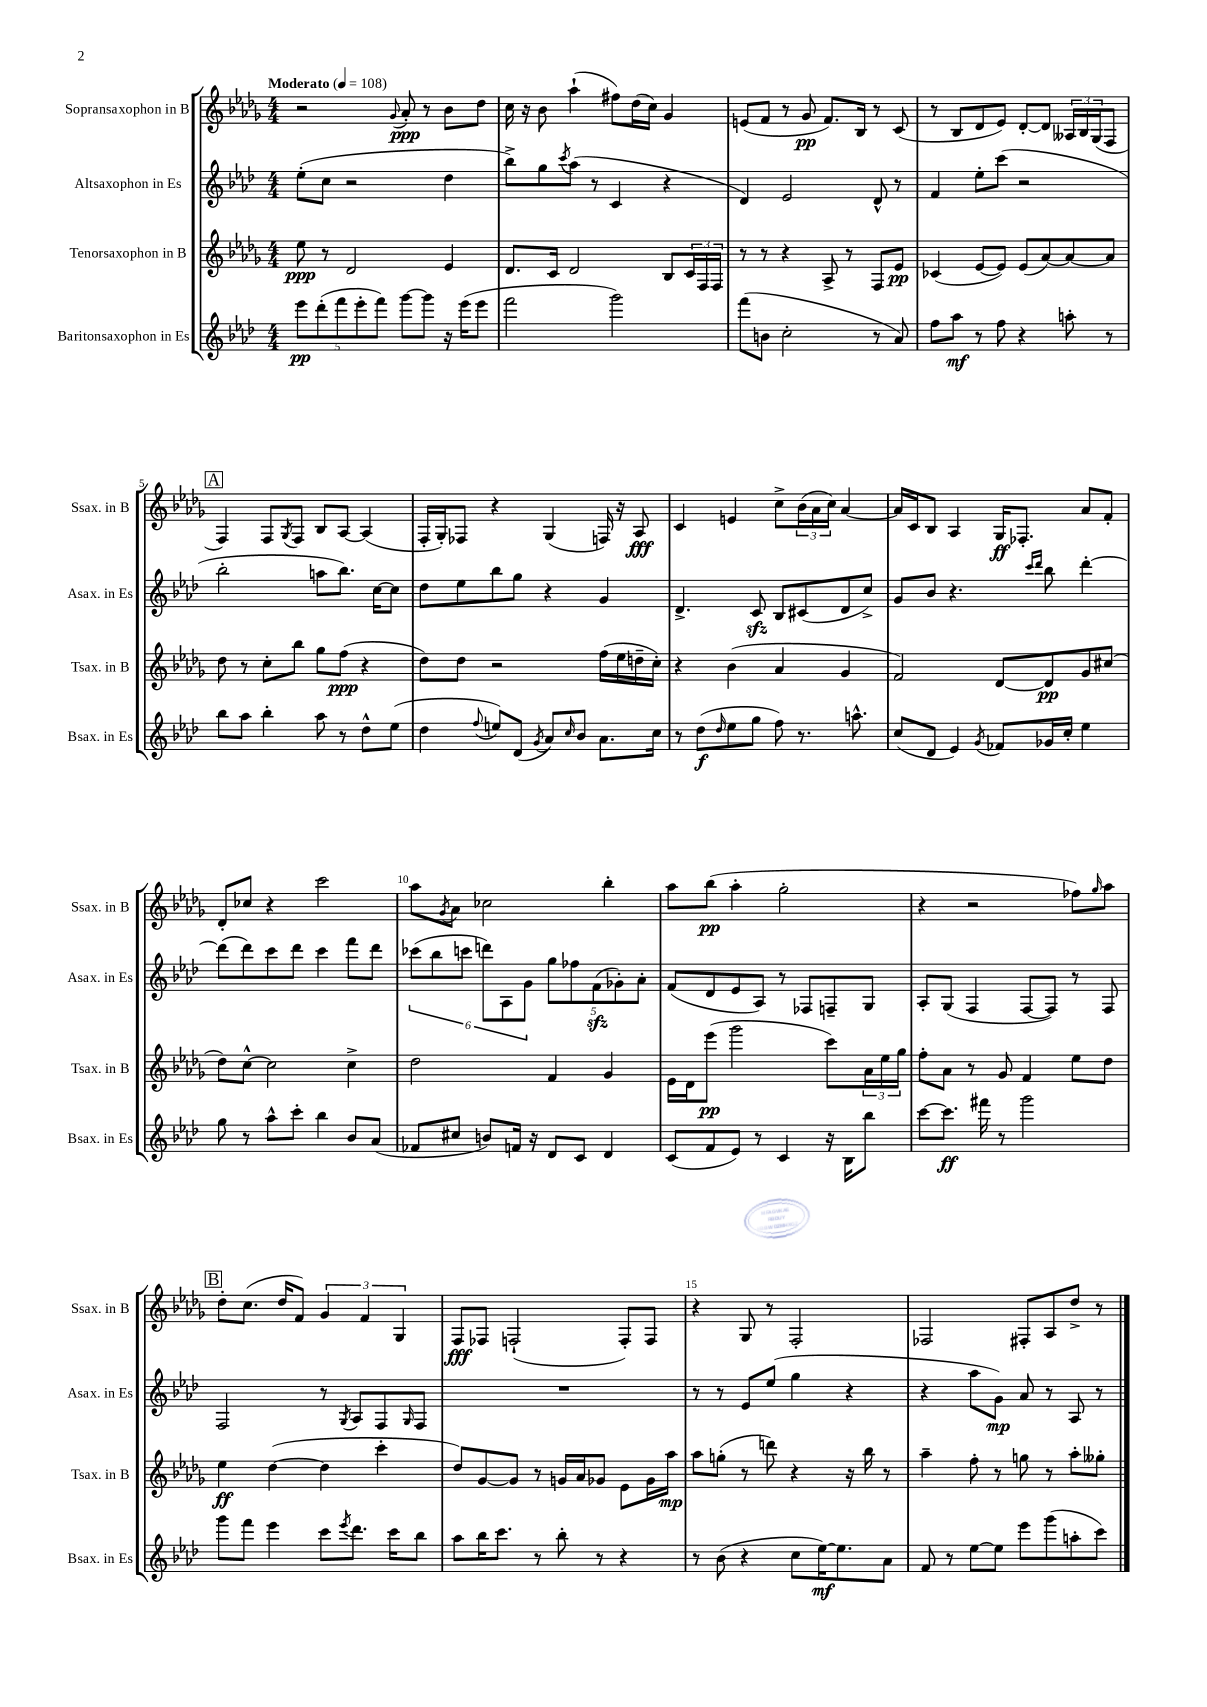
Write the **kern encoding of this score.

**kern	**dynam	**kern	**dynam	**kern	**dynam	**kern	**dynam
*part4	*part4	*part3	*part3	*part2	*part2	*part1	*part1
*staff4	*staff4	*staff3	*staff3	*staff2	*staff2	*staff1	*staff1
*I"Baritonsaxophon in Es	*	*I"Tenorsaxophon in B	*	*I"Altsaxophon in Es	*	*I"Sopransaxophon in B	*
*I'Bsax. in Es	*	*I'Tsax. in B	*	*I'Asax. in Es	*	*I'Ssax. in B	*
*clefG2	*	*clefG2	*	*clefG2	*	*clefG2	*
*k[b-e-a-d-]	*	*k[b-e-a-d-g-]	*	*k[b-e-a-d-]	*	*k[b-e-a-d-g-]	*
*M4/4	*	*M4/4	*	*M4/4	*	*M4/4	*
*MM108	*	*MM108	*	*MM108	*	*MM108	*
=1	=1	=1	=1	=1	=1	=1	=1
!	!	!	!	!	!	!LO:TX:a:B:t=Moderato	!
10eee-\L	pp	8ee-\	ppp	(8ee-'\L	.	2r	.
(10ddd-'\	.	.	.	.	.	.	.
.	.	8r	.	8cc\J	.	.	.
10fff\	.	.	.	.	.	.	.
.	.	2d-/	.	2r	.	.	.
10eee-'\	.	.	.	.	.	.	.
10fff\J)	.	.	.	.	.	.	.
.	.	.	.	.	.	8qqg-/	.
[8ggg\L	.	.	.	.	.	8a-'/	ppp
8ggg\J]	.	.	.	.	.	8r	.
16r	.	4e-/	.	4dd-\	.	8b-\L	.
(16eee-\KL	.	.	.	.	.	.	.
8eee-\J	.	.	.	.	.	8dd-\J	.
=2	=2	=2	=2	=2	=2	=2	=2
2fff\	.	8.d-/L	.	8bb-^\L)	.	16cc\	.
.	.	.	.	.	.	16r	.
.	.	.	.	8gg\	.	8b-\	.
.	.	16c/Jk	.	.	.	.	.
.	.	.	.	8qccc/	.	.	.
.	.	2d-/	.	(8aa-\J	.	(4aa-`\	.
.	.	.	.	8r	.	.	.
2ggg\)	.	.	.	4c/	.	8ff#X\L)	.
.	.	.	.	.	.	(16dd-\L	.
.	.	.	.	.	.	16cc\JJ)	.
.	.	8B-/L	.	4r	.	4g-/	.
.	.	24c/L	.	.	.	.	.
.	.	24F/	.	.	.	.	.
.	.	24F/JJ	.	.	.	.	.
=3	=3	=3	=3	=3	=3	=3	=3
(8fff\L	.	8r	.	4d-/)	.	(8en/L	.
8bn\J	.	8r	.	.	.	8f/J	.
2cc'\	.	4r	.	2e-/	.	8r	.
.	.	.	.	.	.	8g-/	pp
.	.	8A-^/	.	.	.	8.f/L)	.
.	.	8r	.	.	.	.	.
.	.	.	.	.	.	16B-/Jk	.
8r	.	8F/L	.	8d-^^/	.	8r	.
8a-/)	.	8e-/J	pp	8r	.	(8c/	.
=4	=4	=4	=4	=4	=4	=4	=4
8ff\L	.	(4c-X/	.	4f/	.	8r	.
8aa-\J	mf	.	.	.	.	8B-/L	.
8r	.	[8e-/L	.	8ee-'\L	.	8d-/	.
8ff\	.	8e-/J])	.	(8ccc\J	.	8e-/J)	.
4r	.	(8e-/L	.	2r	.	[8d-'/L	.
.	.	[8a-/)	.	.	.	8d-/J]	.
8aan'\	.	8a-/_	.	.	.	24A--X/LL	.
.	.	.	.	.	.	24B-/	.
.	.	.	.	.	.	(24G-/J	.
8r	.	8a-/J]	.	.	.	8F/J	.
!!LO:LB:g=z
!!LO:REH:place=s1:t=A
=5	=5	=5	=5	=5	=5	=5	=5
8bb-\L	.	8dd-\	.	2bb-'\	.	4F/)	.
8aa-\J	.	8r	.	.	.	.	.
4bb-'\	.	8cc'\L	.	.	.	8F/L	.
.	.	.	.	.	.	8qG-/	.
.	.	8bb-\J	.	.	.	8F/J	.
8aa-\	.	8gg-\L	.	8aan\L	.	8B-/L	.
8r	.	(8ff\J	ppp	8.bb-\J)	.	[8A-/J	.
8dd-^^\L	.	4r	.	.	.	(4A-/]	.
.	.	.	.	[16cc\KL	.	.	.
(8ee-\J	.	.	.	8cc\J]	.	.	.
=6	=6	=6	=6	=6	=6	=6	=6
4dd-\	.	8dd-\L)	.	8dd-\L	.	16F'/LL	.
.	.	.	.	.	.	16G-'/J)	.
.	.	8dd-\J	.	8ee-\	.	8F-X/J	.
8qqff/	.	.	.	.	.	.	.
8een/L)	.	2r	.	8bb-\	.	4r	.
(8d-/J	.	.	.	8gg\J	.	.	.
8qg/	.	.	.	.	.	.	.
8a-/L)	.	.	.	4r	.	(4G-/	.
16qqcc/	.	.	.	.	.	.	.
8b-/J	.	.	.	.	.	.	.
8.a-\L	.	(16ff\LL	.	4g/	.	16Fn/)	.
.	.	16ee-\	.	.	.	16r	.
.	.	16ddn~\	.	.	.	8A-/	fff
16cc\Jk	.	16cc'\JJ)	.	.	.	.	.
=7	=7	=7	=7	=7	=7	=7	=7
8r	.	4r	.	4.d-^/	.	4c/	.
(8dd-\L	f	.	.	.	.	.	.
16qqdd-/	.	.	.	.	.	.	.
8ee-\	.	(4b-\	.	.	.	4en/	.
8gg\J	.	.	.	8czz/	.	.	.
8ff\)	.	4a-/	.	8B-/L	.	8cc^\L	.
8.r	.	.	.	(8c#X/	.	(24b-\L	.
.	.	.	.	.	.	24a-\	.
.	.	.	.	.	.	24cc\JJ)	.
.	.	4g-/	.	8d-/	.	[4a-/	.
8.aan^^\	.	.	.	.	.	.	.
.	.	.	.	8cc^/J)	.	.	.
=8	=8	=8	=8	=8	=8	=8	=8
(8cc/L	.	2f/)	.	8g/L	.	16a-/LL]	.
.	.	.	.	.	.	16c/J	.
8d-/J	.	.	.	8b-/J	.	8B-/J	.
4e-/)	.	.	.	4.r	.	4A-/	.
8qg/	.	.	.	.	.	.	.
8f-X/L	.	[8d-/L	.	.	.	16G-/KL	ff
.	.	.	.	.	.	8.F-X'/J	.
.	.	.	.	16qqccc/LL	.	.	.
.	.	.	.	16qqddd-/JJ	.	.	.
16g-X/L	.	8d-/]	pp	8bb-\	.	.	.
16cc'/JJ	.	.	.	.	.	.	.
4ee-\	.	8g-/	.	[4ddd-'\	.	8a-/L	.
.	.	(8cc#X/J	.	.	.	8f'/J	.
!!LO:LB:g=z
=9	=9	=9	=9	=9	=9	=9	=9
8gg\	.	8dd-\L)	.	(8ddd-\L]	.	8d-'/L	.
8r	.	[8cc^^\J	.	8ddd-\)	.	8cc-X/J	.
8aa-^^\L	.	2cc\]	.	8ccc\	.	4r	.
8ccc'\J	.	.	.	8ddd-\J	.	.	.
4bb-\	.	.	.	4ccc\	.	2ccc\	.
8b-/L	.	4cc^\	.	8fff\L	.	.	.
(8a-/J	.	.	.	8ddd-\J	.	.	.
=10	=10	=10	=10	=10	=10	=10	=10
8f-X/L	.	2dd-\	.	(12ccc-X\L	.	8aa-\L	.
.	.	.	.	12bb-\	.	.	.
.	.	.	.	.	.	8qg-/	.
8cc#X/J	.	.	.	.	.	8a-\J	.
.	.	.	.	12cccn\J	.	.	.
8bn/L)	.	.	.	12dddn\L)	.	2cc-X\	.
.	.	.	.	12A-\	.	.	.
16fn/Jk	.	.	.	.	.	.	.
.	.	.	.	12g\J	.	.	.
16r	.	.	.	.	.	.	.
8d-/L	.	4f/	.	10gg\L	.	.	.
.	.	.	.	10ff-X\	.	.	.
8c/J	.	.	.	.	.	.	.
.	.	.	.	(10fzz\	.	.	.
4d-/	.	4g-/	.	.	.	4bb-'\	.
.	.	.	.	10g-X'\)	.	.	.
.	.	.	.	10a-'\J	.	.	.
=11	=11	=11	=11	=11	=11	=11	=11
(8c/L	.	16e-\LL	.	(8f/L	.	8aa-\L	.
.	.	16d-\J	.	.	.	.	.
8f/	.	(8eee-\J	pp	8d-/	.	(8bb-\J	pp
8e-/J)	.	2ggg-\	.	8e-/	.	4aa-'\	.
8r	.	.	.	8A-/J)	.	.	.
4c/	.	.	.	8r	.	2gg-'\	.
.	.	.	.	8F-X/L	.	.	.
16r	.	8ccc\L)	.	8Fn~/	.	.	.
16B-\KL	.	.	.	.	.	.	.
8bb-\J	.	24a-\L	.	8G/J	.	.	.
.	.	24ee-\	.	.	.	.	.
.	.	24gg-\JJ	.	.	.	.	.
=12	=12	=12	=12	=12	=12	=12	=12
[8ccc\L	.	8ff'\L	.	8A-'/L	.	4r	.
8.ccc\J]	ff	8a-\J	.	(8G/J	.	.	.
.	.	8r	.	4F/	.	2r	.
16fff#X\	.	.	.	.	.	.	.
8r	.	8g-/	.	.	.	.	.
2ggg\	.	4f/	.	[8F/L	.	.	.
.	.	.	.	8F/J])	.	.	.
.	.	8ee-\L	.	8r	.	8ff-X\L)	.
.	.	.	.	.	.	16qqgg-/	.
.	.	8dd-\J	.	8F/	.	8aa-\J	.
!!LO:LB:g=z
!!LO:REH:place=s1:t=B
=13	=13	=13	=13	=13	=13	=13	=13
8ggg\L	.	4ee-\	ff	2F/	.	8dd-'\L	.
8fff\J	.	.	.	.	.	(8.cc\J	.
4eee-\	.	([4dd-\	.	.	.	.	.
.	.	.	.	.	.	16dd-/KL	.
.	.	.	.	.	.	8f/J)	.
8ccc\L	.	4dd-\]	.	8r	.	6g-/	.
8qeee-/	.	.	.	8qG/	.	.	.
8.ddd-\J	.	.	.	8A-/L	.	.	.
.	.	.	.	.	.	6f/	.
.	.	4ccc'\	.	8F/	.	.	.
16ccc\KL	.	.	.	.	.	.	.
.	.	.	.	.	.	6G-/	.
.	.	.	.	16qqG/	.	.	.
8bb-\J	.	.	.	8F/J	.	.	.
=14	=14	=14	=14	=14	=14	=14	=14
8aa-\L	.	8dd-/L)	.	1r	.	8F/L	fff
16bb-\K	.	[8g-/	.	.	.	8F-X/J	.
8.ccc\J	.	.	.	.	.	.	.
.	.	8g-/J]	.	.	.	(2Fn`/	.
8r	.	8r	.	.	.	.	.
8bb-'\	.	16gn/LL	.	.	.	.	.
.	.	16a-/J	.	.	.	.	.
8r	.	8g-X/J	.	.	.	.	.
4r	.	8e-\L	.	.	.	8F'/L)	.
.	.	16g-\L	.	.	.	8F/J	.
.	.	16aa-\JJ	mp	.	.	.	.
=15	=15	=15	=15	=15	=15	=15	=15
8r	.	8aa-\L	.	8r	.	4r	.
(8b-\	.	(8ggn'\J	.	8r	.	.	.
4r	.	8r	.	8e-/L	.	8G-/	.
.	.	8dddn\)	.	(8ee-/J	.	8r	.
8cc\L	.	4r	.	4gg\	.	2F'/	.
[16ee-\K)	mf	.	.	.	.	.	.
8.ee-\]	.	.	.	.	.	.	.
.	.	16r	.	4r	.	.	.
.	.	16bb-\	.	.	.	.	.
8a-\J	.	8r	.	.	.	.	.
=16	=16	=16	=16	=16	=16	=16	=16
8f/	.	4aa-~\	.	4r	.	2F-X/	.
8r	.	.	.	.	.	.	.
[8ee-\L	.	8ff'\	.	8aa-\L	.	.	.
8ee-\J]	.	8r	.	8g\J)	mp	.	.
8eee-\L	.	8ggn\	.	8a-/	.	8F#X'/L	.
(8ggg\	.	8r	.	8r	.	8A-/	.
8aan'\	.	8aa-'\L	.	8A-/	.	8dd-^/J	.
8ccc\J)	.	8gg--X'\J	.	8r	.	8r	.
==	==	==	==	==	==	==	==
*-	*-	*-	*-	*-	*-	*-	*-
